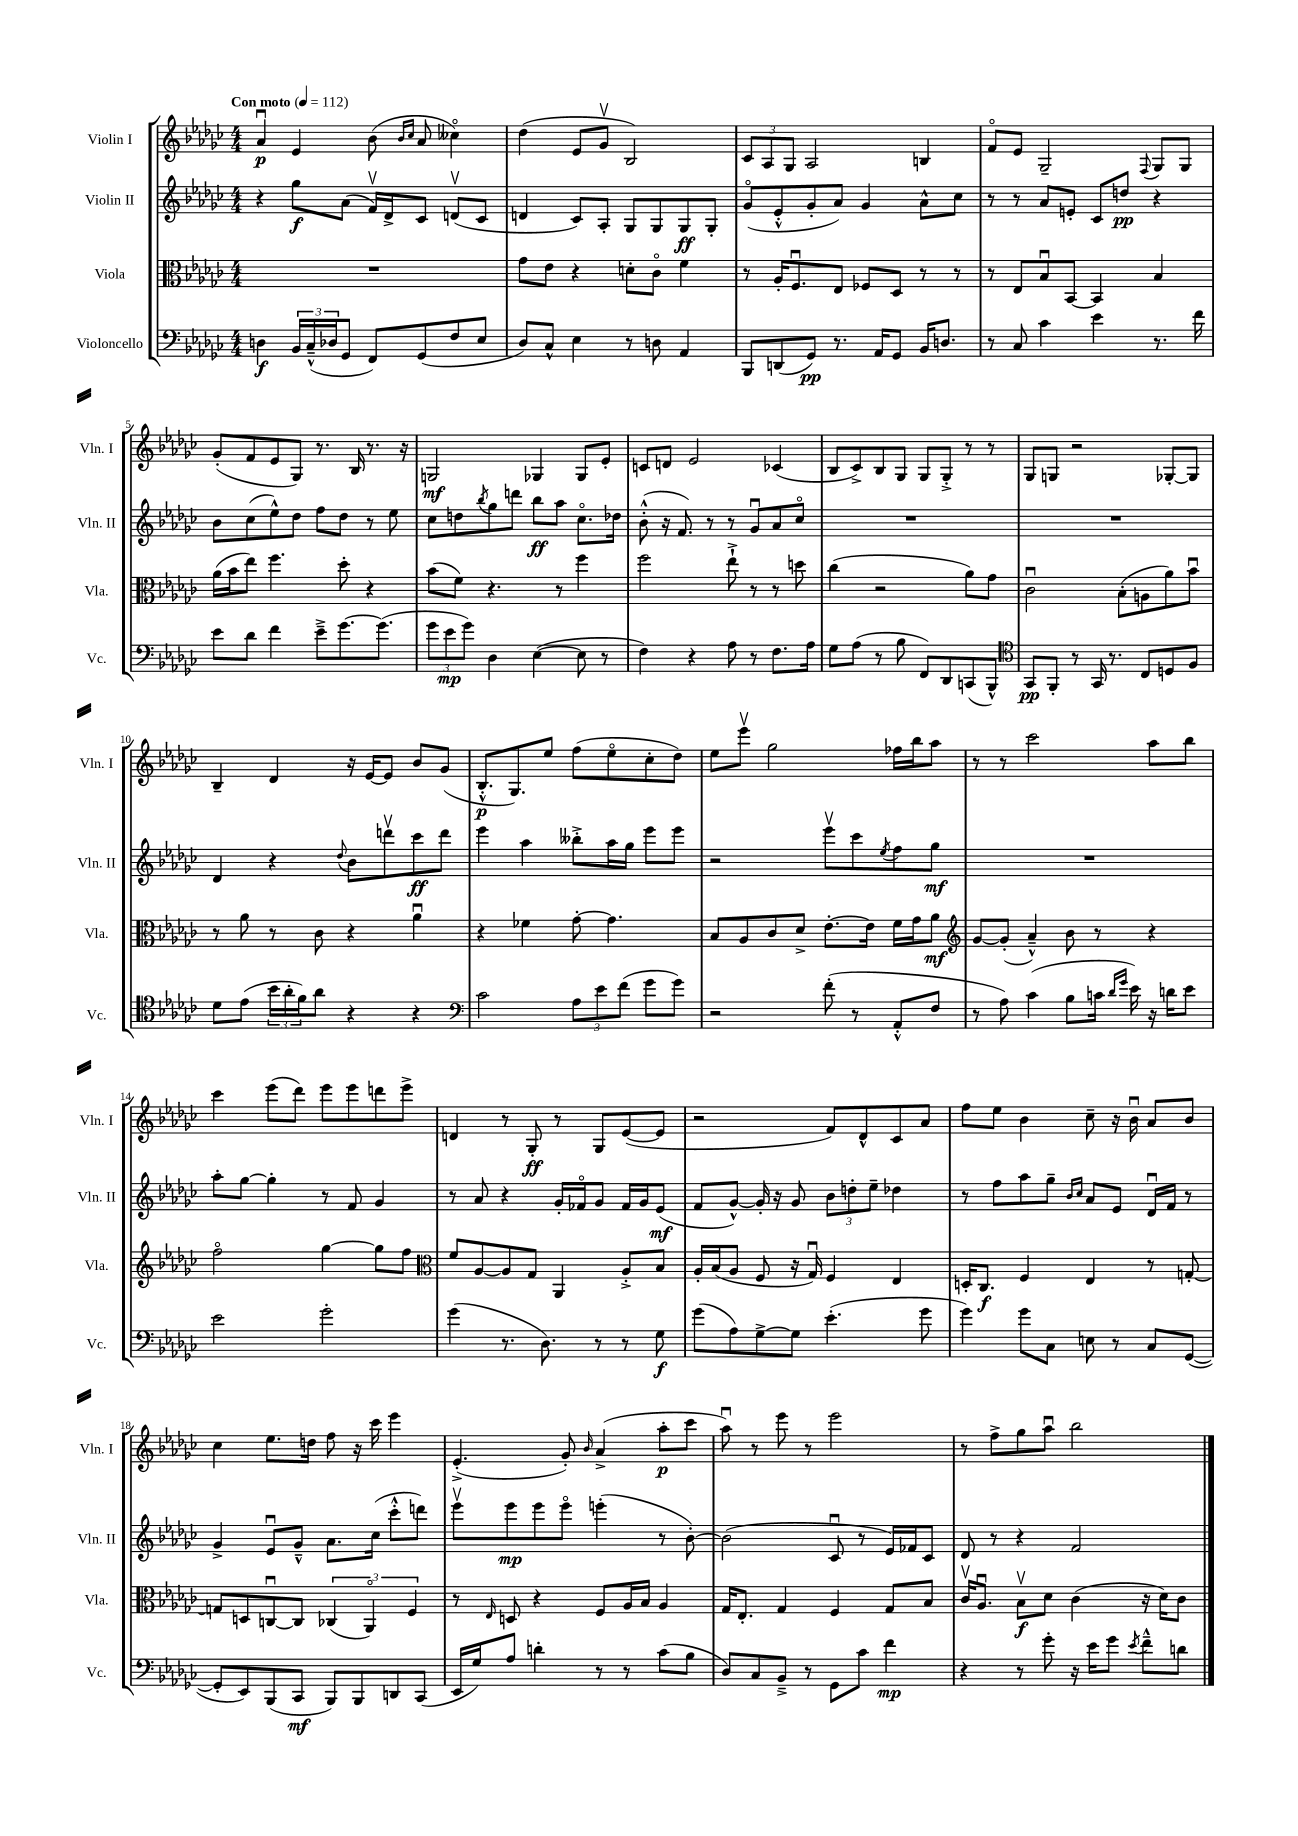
<<
\new StaffGroup <<
\new Staff = "s0" \with { instrumentName = "Violin I" shortInstrumentName = "Vln. I" } {
    \clef treble \key ges \major \numericTimeSignature \time 4/4 \tempo "Con moto" 4 = 112
    aes'4\downbow\p ees'4 bes'8( \grace { bes'16 ces''16 } aes'8 ceses''4\flageolet) |
    des''4( ees'8 ges'8\upbow bes2) |
    \tuplet 3/2 { ces'8 aes8 ges8 } aes2 b4 |
    f'8\flageolet ees'8 ges2-- \appoggiatura { f8 } ges8 ges8 |
    ges'8-.( f'8 ees'8 ges8) r8. bes16 r8. r16 |
    g2\mf ges4 ges8 ees'8-. |
    c'8 d'8 ees'2 ces'4( |
    bes8 ces'8->) bes8 ges8 ges8 ges8-.-> r8 r8 |
    ges8 g8 r2 ges8~-. ges8 |
    bes4-- des'4 r16 ees'16~ ees'8 bes'8 ges'8( |
    bes8.-.-^\p ges8.) ees''8 f''8( ees''8\flageolet ces''8-. des''8) |
    ees''8 ees'''8\upbow ges''2 fes''16 bes''16 aes''8 |
    r8 r8 ces'''2 aes''8 bes''8 |
    ces'''4 ees'''8( des'''8) ees'''8 ees'''8 d'''8 ees'''8-> |
    d'4 r8 ges8-.\ff r8 ges8 ees'8~( ees'8 |
    r2 f'8) des'8-^ ces'8 aes'8 |
    f''8 ees''8 bes'4 ces''8-- r16 bes'16\downbow aes'8 bes'8 |
    ces''4 ees''8. d''16 f''8 r16 ces'''16 ees'''4 |
    ees'4.-.->( ges'8-.) \grace { bes'16 } aes'4->( aes''8-.\p ces'''8 |
    aes''8\downbow) r8 ees'''8 r8 ees'''2 |
    r8 f''8-> ges''8 aes''8\downbow bes''2 \bar "|." |
}
\new Staff = "s1" \with { instrumentName = "Violin II" shortInstrumentName = "Vln. II" } {
    \clef treble \key ges \major \numericTimeSignature \time 4/4
    r4 ges''8\f aes'8( f'16\upbow) des'16-> ces'8 d'8\upbow( ces'8 |
    d'4 ces'8) aes8-. ges8 ges8 ges8\ff ges8-. |
    ges'8\flageolet( ees'8-.-^ ges'8-. aes'8) ges'4 aes'8-^ ces''8 |
    r8 r8 aes'8 e'8-. ces'8 d''8\pp r4 |
    bes'8 ces''8( ees''8-^) des''8 f''8 des''8 r8 ees''8 |
    ces''8 d''8 \acciaccatura { bes''8 } ges''8 d'''8 bes''8\ff aes''8 ces''8.\flageolet des''16 |
    bes'8-.-^( r16 f'8.) r8 r8 ges'8\downbow aes'8 ces''8\flageolet |
    R1 |
    R1 |
    des'4 r4 \appoggiatura { des''8 } bes'8 d'''8\upbow ces'''8\ff d'''8 |
    ees'''4 aes''4 beses''8-.-> aes''16 ges''16 ees'''8 ees'''8 |
    r2 ees'''8\upbow ces'''8 \acciaccatura { ees''8 } f''8 ges''8\mf |
    R1 |
    aes''8-. ges''8~ ges''4-. r8 f'8 ges'4 |
    r8 aes'8 r4 ges'16-. fes'16\flageolet ges'8 fes'16 ges'16 ees'8\mf( |
    f'8 ges'8~-^) ges'16-. r16 ges'8 \tuplet 3/2 { bes'8 d''8-. ees''8-- } des''4 |
    r8 f''8 aes''8 ges''8-- \grace { bes'16 ces''16 } aes'8 ees'8 des'16\downbow f'16 r8 |
    ges'4-> ees'8\downbow ges'8---^ aes'8. ces''16( ces'''8-.-^ d'''8) |
    ees'''8\upbow ees'''8\mp ees'''8 ees'''8\flageolet e'''4-.( r8 bes'8~-.) |
    bes'2( ces'8\downbow r8 ees'16) fes'16 ces'8 |
    des'8 r8 r4 f'2 \bar "|." |
}
\new Staff = "s2" \with { instrumentName = "Viola" shortInstrumentName = "Vla." } {
    \clef alto \key ges \major \numericTimeSignature \time 4/4
    R1 |
    ges'8 ees'8 r4 d'8-. ces'8\flageolet f'4 |
    r8 aes16-. f8.\downbow ees8 fes8 des8 r8 r8 |
    r8 ees8 bes8\downbow bes,8~ bes,4 bes4 |
    aes'16( bes'16 ees''8) f''4. des''8-. r4 |
    bes'8( f'8) r4. r8 f''4 |
    f''2 ees''8-!-> r8 r8 d''8 |
    ces''4( r2 aes'8) ges'8 |
    ces'2\downbow bes8-.( a8 aes'8) bes'8\downbow |
    r8 aes'8 r8 ces'8 r4 aes'4\downbow |
    r4 fes'4 ges'8~-. ges'4. |
    bes8 aes8 ces'8 des'8-> ees'8.~-. ees'16 f'16 ges'16 aes'8\mf |
    \clef treble ges'8~ ges'8-.( aes'4---^) bes'8 r8 r4 |
    f''2\flageolet ges''4~ ges''8 f''8 |
    \clef alto f'8 aes8~ aes8 ges8 aes,4 aes8-.-> bes8 |
    aes16-. bes16( aes8 f8 r16 ges16\downbow) f4 ees4 |
    d16-. ces8.\f f4 ees4 r8 g8~-. |
    g8 d8 c8~\downbow c8 \tuplet 3/2 { ces4( aes,4\flageolet) f4 } |
    r8 \grace { ees16 } d8 r4 f8 aes16 bes16 aes4 |
    ges16 ees8.-. ges4 f4 ges8 bes8 |
    ces'16\upbow aes8.\downbow bes8\upbow\f des'8 ces'4( r16 des'16) ces'8 \bar "|." |
}
\new Staff = "s3" \with { instrumentName = "Violoncello" shortInstrumentName = "Vc." } {
    \clef bass \key ges \major \numericTimeSignature \time 4/4
    d4\f \tuplet 3/2 { bes,16 ces16---^( des16 } ges,8 f,8) ges,8( f8 ees8 |
    des8) ces8-^ ees4 r8 d8 aes,4 |
    bes,,8 d,8( ges,8\pp) r8. aes,16 ges,8 bes,16 d8. |
    r8 ces8 ces'4 ees'4 r8. f'16 |
    ees'8 des'8 f'4 ees'8---> ges'8.~ ges'8.( |
    \tuplet 3/2 { ges'8 ees'8\mp ges'8) } des4 ees4~( ees8 r8 |
    f4) r4 aes8 r8 f8. aes16 |
    ges8 aes8( r8 bes8 f,8) des,8 c,8( bes,,8-^) |
    \clef tenor ges,8\pp f,8-. r8 ges,16 r8. ces8 d8 f8 |
    des'8 ees'8( \tuplet 3/2 { bes'16 aes'16-. f'16) } aes'8 r4 r4 |
    \clef bass ces'2 \tuplet 3/2 { aes8 ees'8 f'8( } ges'8 ges'8) |
    r2 f'8-.( r8 aes,8-.-^ f8 |
    r8 aes8) ces'4( bes8 c'16 \grace { des'16 ges'16 } ees'16) r16 d'16 ees'8 |
    ees'2 ges'2-. |
    ges'4( r8. des8.) r8 r8 ges8\f |
    ges'8( aes8) ges8~-> ges8 ees'4.-.( ges'8 |
    ges'4) ges'8 ces8 e8 r8 ces8 ges,8~( |
    ges,8-. ees,8) bes,,8( ces,8\mf bes,,8) bes,,8 d,8 ces,8( |
    ees,16 ges16) aes8 d'4-. r8 r8 ces'8( bes8 |
    des8) ces8 bes,8---> r8 ges,8 ces'8 f'4\mp |
    r4 r8 ges'8-. r16 ees'16 ges'8 \acciaccatura { ees'8 } f'8---^ d'8 \bar "|." |
}
>>
>>
